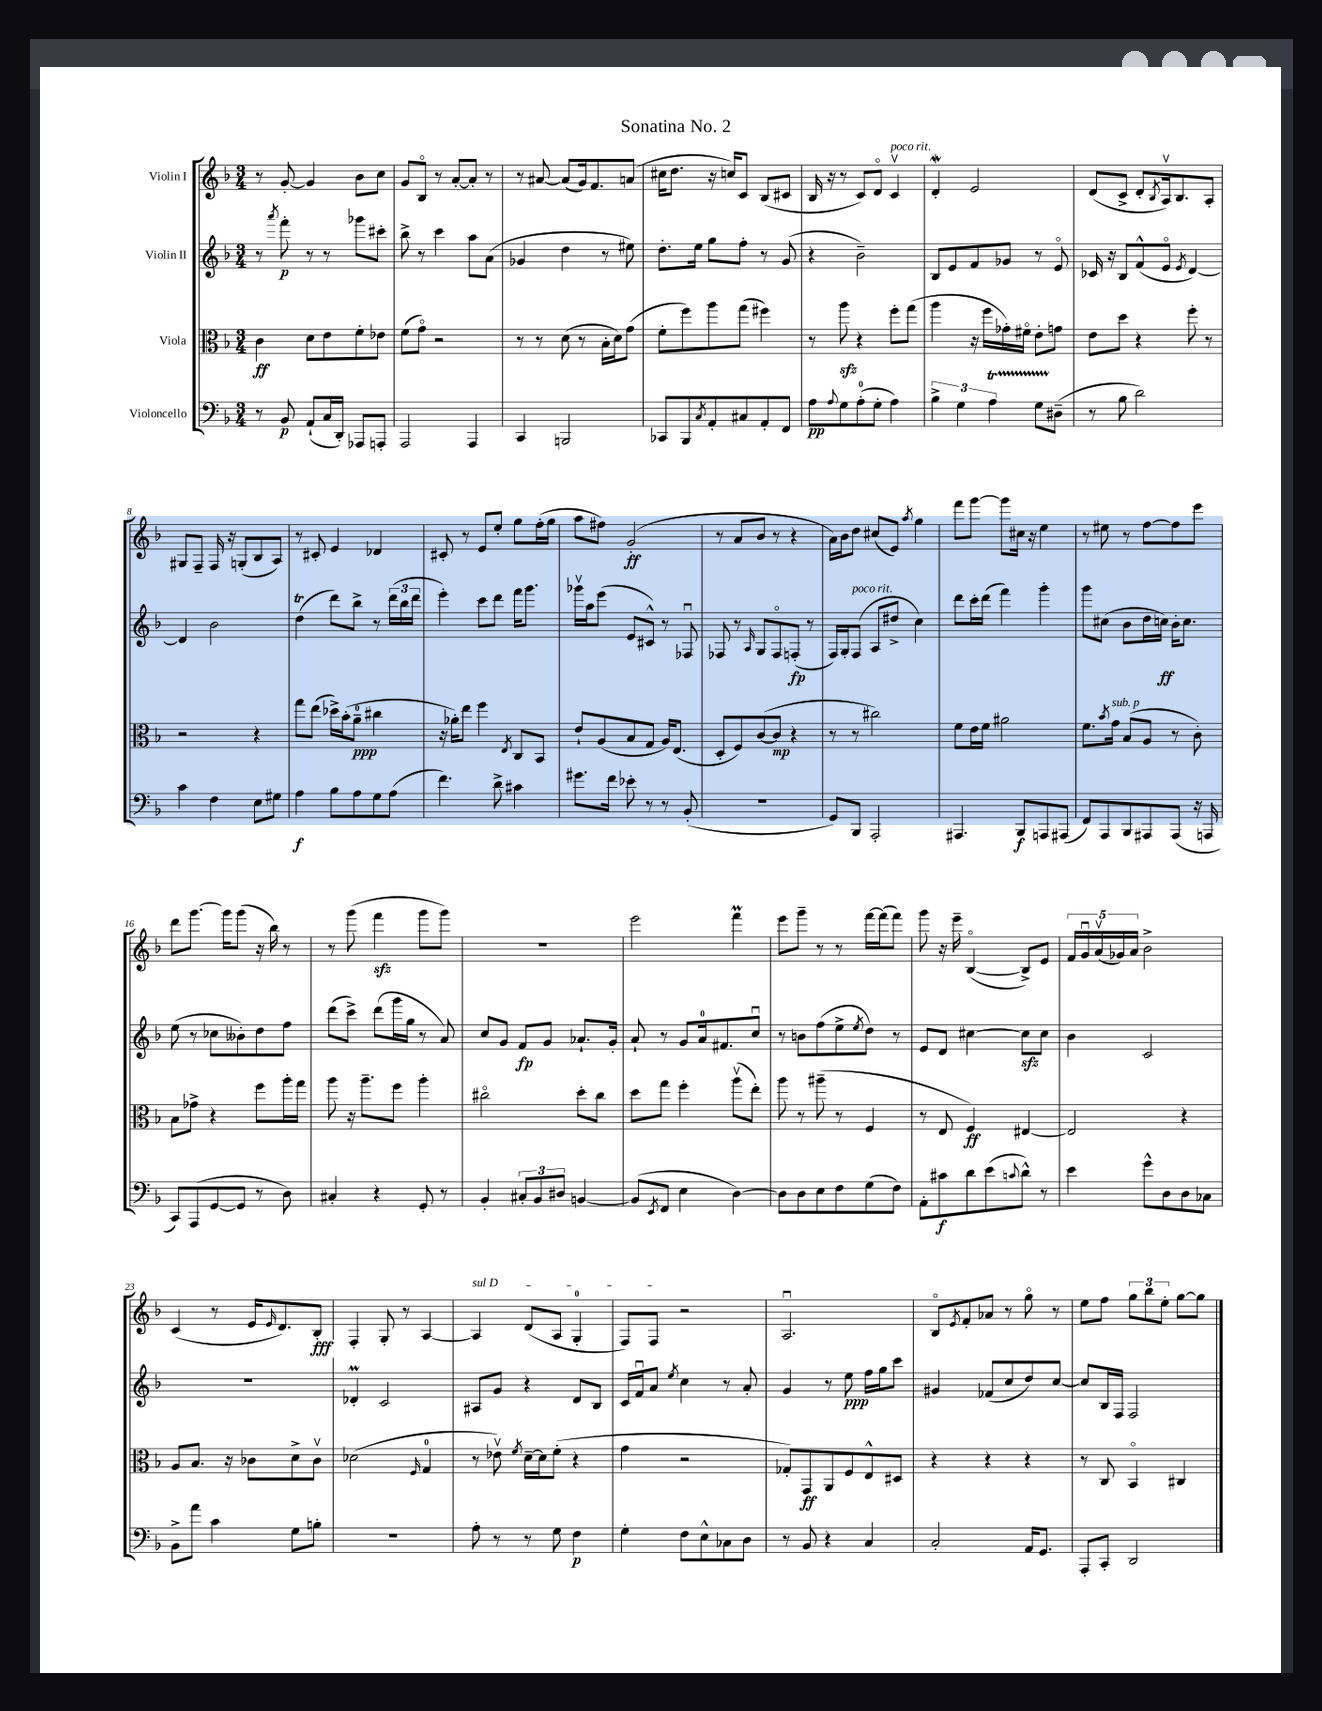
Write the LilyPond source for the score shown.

\header { title = "Sonatina No. 2" }
<<
\new StaffGroup <<
\new Staff = "s0" \with { instrumentName = "Violin I" } {
    \clef treble \key f \major \numericTimeSignature \time 3/4
    r8 g'8~-. g'4 bes'8 c''8 |
    g'8 bes8\flageolet r8 a'8~-. a'8-. r8 |
    r8 ais'8~ ais'8( g'16) f'8. a'8( |
    cis''16 d''8. r16 c''16) c'8 bes8( cis'8 |
    bes16 r16 r8 c'8) d'8\flageolet c'4\upbow^\markup { \italic "poco rit." } |
    d'4-.\mordent e'2 |
    d'8( c'8-> d'8-. \acciaccatura { bes8 } a16\upbow) bes8. a8-. |
    gis8 f8-- f16 r16 g8-.( bes8 a8) |
    r8 cis'8-. e'4 des'4 |
    cis'8-. r8 e'8 e''8-. g''8 f''16-.( g''16 |
    a''8 fis''8) g'2-.\ff( |
    r8 a'8 bes'8 r8 r4 |
    a'16) bes'16 d''8 cis''8( e'8) \acciaccatura { a''8 } g''4 |
    f'''8 g'''8~ g'''8 cis''16 r16 e''4 |
    r8 eis''8 r8 f''8~ f''8 e'''8 |
    d'''8 g'''8.~ g'''16 g'''8( r16 bes''16) r8 |
    r8 g'''8( f'''4\sfz g'''8 g'''8) |
    R2. |
    e'''2 f'''4\prall |
    e'''8 g'''8-- r8 r8 f'''16~ f'''16( f'''8) |
    g'''8 r16 e'''16-- bes4~\flageolet( bes8->) e'8 |
    \tuplet 5/4 { f'16 g'16\downbow a'16\upbow( ges'16) a'16 } bes'2-> |
    c'4( r8 e'16 \grace { e'16 } d'8.) bes8-.\fff |
    f4-. g8-. r8 a4~ |
    \once \override TextSpanner.bound-details.left.text = \markup { \italic "sul D" } a4\startTextSpan d'8( a8 g4-0-. |
    f8) f8\stopTextSpan r2 |
    a2.\downbow |
    bes8\flageolet \acciaccatura { e'8 } f'8-. aes'8 r8 g''8\flageolet r8 |
    e''8 f''8 \tuplet 3/2 { g''8 bes''8 e''8-. } g''8~ g''8 \bar "|." |
}
\new Staff = "s1" \with { instrumentName = "Violin II" } {
    \clef treble \key f \major \numericTimeSignature \time 3/4
    r8 \acciaccatura { a'''8 } f'''8-.\p r8 r8 ges'''8 cis'''8-. |
    bes''8-> r8 c'''4 a''8 a'8( |
    ges'4 d''4 r8 eis''8) |
    d''8.-. e''16 g''8 f''8-. r8 g'8( |
    r4 bes'2--) |
    bes8 e'8 f'8 ges'8 r8 e'8\flageolet |
    ces'16 r16 bes8 f'8-^( e'8\flageolet \acciaccatura { e'8 } d'4~) |
    d'4 bes'2 |
    d''4\trill( d'''8) bes''8-> r8 \tuplet 3/2 { d'''16( bes''16 d'''16 } |
    e'''4-.) c'''8 d'''8 f'''16 g'''8. |
    ges'''16\upbow a''16 e'''8( e'8 cis'8-^) r8 fes8\downbow |
    fes8 r8 \grace { a16 } g8 fes8\flageolet f8-.\fp( r8 |
    f16) g16-. f8^\markup { \italic "poco rit." }( a8 dis''8-> c''4) |
    d'''8 c'''16-. d'''16( f'''4) g'''4-. |
    g'''8 cis''8( bes'8 d''16 c''16\ff) bes'16-. c''8. |
    e''8( r8 ces''8 beses'8-.) d''8 f''8 |
    d'''8( c'''8->) d'''8( g'''16 g''16 r8 a'8) |
    c''8 g'8 f'8\fp g'8 aes'8.-! g'16-. |
    a'8-! r8 g'8 a'16-0 fis'8. c''8\downbow |
    r8 b'8 f''8( e''8-> \acciaccatura { e''8 } d''8) r8 |
    e'8 d'8 cis''4~ cis''8\sfz cis''8 |
    bes'4 c'2 |
    R2. |
    des'4-.\prall c'2 |
    ais8 g'8 r4 d'8 bes8 |
    c'16 f'16\downbow a'8 \acciaccatura { e''8 } c''4 r8 a'8-. |
    g'4 r8 e''8\ppp f''16 g''16 c'''8 |
    gis'4 fes'8( c''8 d''8) c''8~ |
    c''8 bes16 f16 f2 \bar "|." |
}
\new Staff = "s2" \with { instrumentName = "Viola" } {
    \clef alto \key f \major \numericTimeSignature \time 3/4
    c'4\ff d'8 e'8 f'8-. ees'8 |
    f'8( g'8\flageolet) r2 |
    r8 r8 d'8( r8 bes16-. d'16) g'8( |
    f'8-. f''8) a''8 g''8( fis''4) |
    r8 a''8\sfz r4 f''8-. g''8( |
    a''4 r16 f''16 ges'16-.) fis'16\flageolet e'8-. g'8 |
    e'8 d''8 r4 f''8-. r8 |
    r2 r4 |
    g''8 e''8( des''16->) bes'16-.( a'8-0--\ppp cis''4 |
    r16 aes'16-.) e''8 f''4 \acciaccatura { e8 } c8 bes,8 |
    e'8-! a8( bes8 g8 a16) e8.( |
    d8-. f8) c'8~( c'8\mp r4 |
    r8 r8 cis''2) |
    f'8 e'16 f'16 ais'2 |
    f'8. \acciaccatura { bes'8 } g'16^\markup { \italic "sub. p" } bes8( a8 r8 c'8-.) |
    bes8 ges'8-> r4 f''8 a''16-. g''16 |
    a''8 r16 a''8.-- f''8 a''4-. |
    cis''2\flageolet d''8-. cis''8 |
    d''8 g''8 f''4-. a''8\upbow( e''8-.) |
    a''8 r8 ais''8--( r8 f4 |
    r8 e8 f4\ff) eis4~ |
    eis2 r4 |
    a8 bes8. r16 ces'8 d'8-> ces'8\upbow |
    des'2( \grace { f16 } g4-0 |
    r8 ees'8\upbow) \acciaccatura { f'8 } d'16~-- d'16 f'8-.( r4 |
    g'4 r2 |
    ges8-.) g,8\ff a,8 f8 e8-^ dis8 |
    r4 r4 r4 |
    r8 c8 bes,4\flageolet cis4 \bar "|." |
}
\new Staff = "s3" \with { instrumentName = "Violoncello" } {
    \clef bass \key f \major \numericTimeSignature \time 3/4
    r8 bes,8\p a,8-!( c16 d,16-.) aes,,8 a,,8-. |
    a,,2 a,,4 |
    c,4 b,,2 |
    ces,8 bes,,8 \acciaccatura { c8 } a,8-. cis8 a,8-. f,8 |
    a8\pp \appoggiatura { a8 } g8 a8-0-.( g8-. a4) |
    \tuplet 3/2 { bes4-> g4 a4\startTrillSpan } g8 dis8--\stopTrillSpan( |
    r8 bes8 d'2) |
    c'4 f4 e8 gis8 |
    a4\f bes8 a8 g8 a8( |
    f'4.) d'8-> cis'4 |
    gis'8. f'16 ees'8-. r8 r8 bes,8-.( |
    R2. |
    g,8) bes,,8 a,,2-. |
    ais,,4. bes,,8\f a,,8 ais,,8( |
    f,8) a,,8 bes,,8 ais,,8 ais,,8( r16 a,,16 |
    c,8) a,,8( g,8~ g,8 r8 d8) |
    cis4-. r4 g,8-. r8 |
    bes,4-. \tuplet 3/2 { cis8-. bes,8 dis8 } b,4~ |
    b,8( \acciaccatura { e,8 } f,8 e4 d4~) |
    d8 d8 e8 f8 g8( f8) |
    a,8-. cis'8\f d'8 e'8( \appoggiatura { c'8 } d'8-^) r8 |
    e'4 g'8-^ d8 d8 ces8 |
    bes,8-> a'8 c'4 g8 b8-. |
    R2. |
    a8-. r8 r8 g8 f4\p |
    g4-. f8 e8-^ ces8 d8 |
    r8 bes,8 r4 c4 |
    c2-. a,16 g,8. |
    a,,8-. c,8-. d,2 \bar "|." |
}
>>
>>
